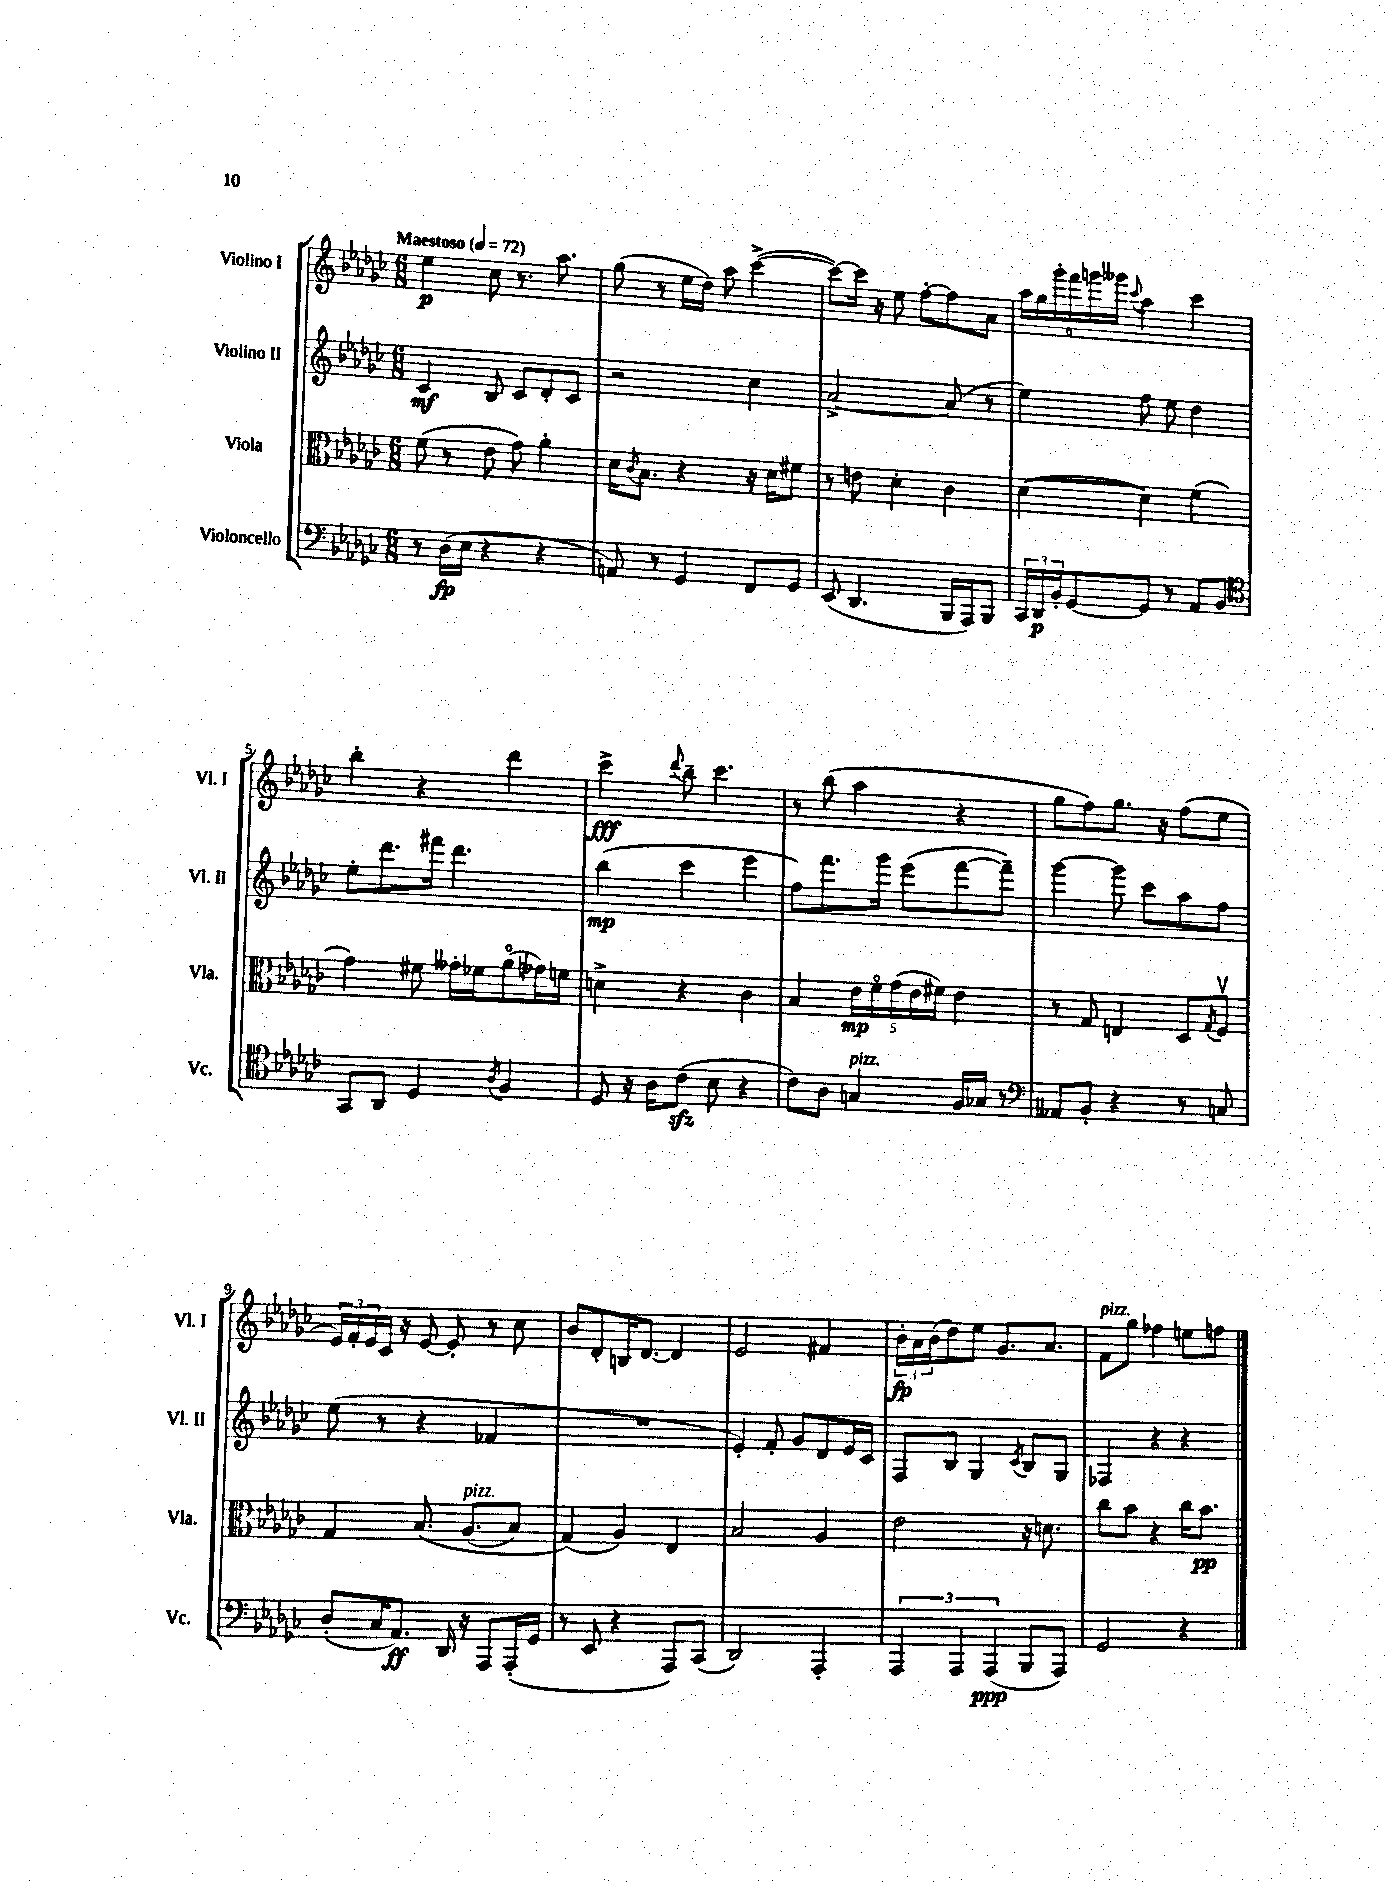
<<
\new StaffGroup <<
\new Staff = "s0" \with { instrumentName = "Violino I" shortInstrumentName = "Vl. I" } {
    \clef treble \key ges \major \numericTimeSignature \time 6/8 \tempo "Maestoso" 4 = 72
    ees''4\p ces''8 r8. aes''8. |
    ges''8( r8 ees''16 des''16) aes''8 ces'''4~->( |
    ces'''8~) ces'''16 r16 ees''8 f''8~-. f''8 aes'8 |
    \tuplet 6/4 { aes''16 ges''16 ges'''16-. f'''16 g'''16 geses'''16 } \appoggiatura { ces'''8 } aes''4 ces'''4 |
    bes''4-. r4 des'''4 |
    ces'''4->\fff \appoggiatura { des'''8 } bes''8-- ces'''4. |
    r8 bes''8( aes''4 r4 |
    ges''8 f''8) ges''8. r16 f''8( ees''8 |
    \tuplet 3/2 { ees'16) f'16-. ees'16 } ces'16 r16 ees'8~ ees'8-. r8 ces''8 |
    bes'8 des'8-. b16 des'8.~ des'4 |
    ees'2 fis'4 |
    \tuplet 3/2 { bes'16-.\fp aes'16 bes'16( } des''8) ees''8 ges'8. aes'8. |
    f'8^\markup { \italic "pizz." } ges''8 fes''4 e''8 f''8 \bar "|." |
}
\new Staff = "s1" \with { instrumentName = "Violino II" shortInstrumentName = "Vl. II" } {
    \clef treble \key ges \major \numericTimeSignature \time 6/8
    ces'4\mf bes8 ces'8 des'8-. ces'8 |
    r2 ces''4 |
    aes'2~-> aes'8( r8 |
    ees''4) f''8 ees''8 des''4 |
    ees''8-. des'''8. fis'''16 des'''4. |
    bes''4\mp( ces'''4 ees'''4 |
    f''8) f'''8. ges'''16 ees'''8( f'''8~ f'''8--) |
    ges'''4~ ges'''8 ces'''8 aes''8 f''8 |
    ees''8( r8 r4 fes'4 |
    R2. |
    ees'4-.) f'8-. ges'8 des'8 ees'16 ces'16 |
    f8 bes8 ges4 \acciaccatura { ces'8 } bes8 ges8 |
    fes4 r4 r4 \bar "|." |
}
\new Staff = "s2" \with { instrumentName = "Viola" shortInstrumentName = "Vla." } {
    \clef alto \key ges \major \numericTimeSignature \time 6/8
    f'8( r8 ees'8 ges'8) aes'4-. |
    des'16 \appoggiatura { ces'8 } bes8. r4 r16 des'16 fis'8 |
    r8 e'8 des'4-. ces'4 |
    des'4~( des'4) f'4( |
    ges'4) fis'8 geses'16-. fes'16 aes'8\flageolet( ges'16) f'16 |
    d'4-> r4 ces'4 |
    bes4 \tuplet 5/4 { ees'16\mp f'16\flageolet ges'16( ees'16 fis'16) } ees'4 |
    r8 ges8 e4 des8 \acciaccatura { ges8 } f8\upbow |
    ges4 bes8.\( aes8.^\markup { \italic "pizz." }( bes8) |
    ges4(\) aes4) ees4 |
    bes2 aes4 |
    ees'2 r16 d'8. |
    ces''8 bes'8 r4 ces''16 bes'8.\pp \bar "|." |
}
\new Staff = "s3" \with { instrumentName = "Violoncello" shortInstrumentName = "Vc." } {
    \clef bass \key ges \major \numericTimeSignature \time 6/8
    r8 des16\fp( ees16 r4 r4 |
    a,8) r8 ges,4 f,8 ges,8 |
    ees,8( des,4. bes,,16 aes,,16) bes,,8 |
    \tuplet 3/2 { ces,16 des,16\p bes,16-. } ges,8~ ges,8 r8 aes,8 bes,8 |
    \clef tenor ges,8 aes,8 des4 \acciaccatura { aes8 } f4 |
    des8 r16 aes16 ces'8\sfz( bes8 r4 |
    ces'8) aes8 g4^\markup { \italic "pizz." } f16 ges16 r8 |
    \clef bass aeses,8 bes,8-. r4 r8 c8 |
    des8-.( ces16 aes,8.\ff) des,16 r16 aes,,8 aes,,16-.( ges,16 |
    r8 ees,8 r4 aes,,8) ces,8( |
    des,2) aes,,4-. |
    \tuplet 3/2 { aes,,4 aes,,4 aes,,4\ppp( } bes,,8 aes,,8) |
    ges,2 r4 \bar "|." |
}
>>
>>
